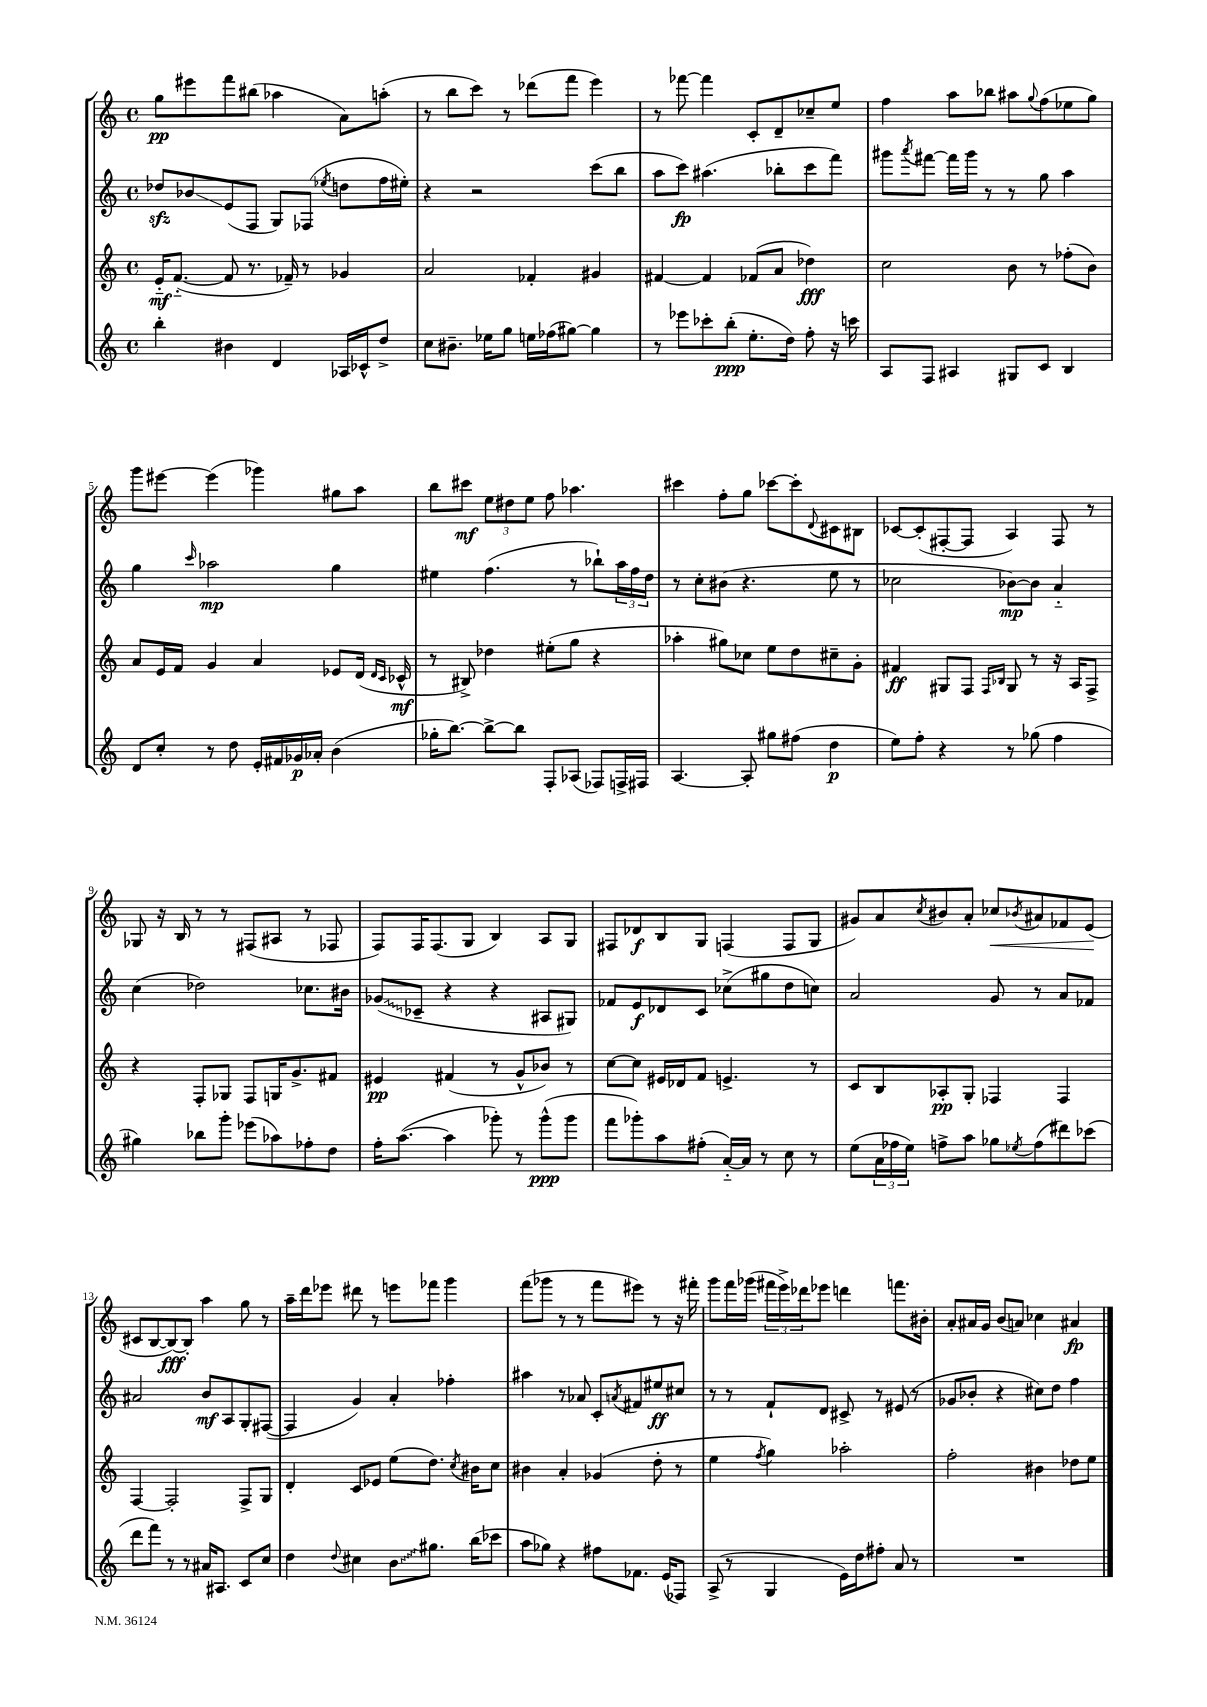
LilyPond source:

<<
\new StaffGroup <<
\new Staff = "s0" {
    \clef treble \key c \major \defaultTimeSignature \time 4/4
    g''8\pp eis'''8 f'''8 bis''8( aes''4 a'8) a''8-.( |
    r8 b''8 c'''8) r8 des'''8( f'''8 e'''4) |
    r8 fes'''8~ fes'''4 c'8-. d'8-- ces''8-- e''8 |
    f''4 a''8 bes''8 ais''8 \appoggiatura { g''8 } f''8( ees''8 g''8) |
    g'''8 eis'''8~ eis'''4( ges'''4) gis''8 a''8 |
    b''8 cis'''8\mf \tuplet 3/2 { e''8 dis''8 e''8 } f''8 aes''4. |
    cis'''4 f''8-. g''8 ces'''8~ ces'''8-. \appoggiatura { d'8 } cis'8 bis8 |
    ces'8~ ces'8-.( fis8~-. fis8 a4) fis8 r8 |
    ges8 r16 b16 r8 r8 fis8( ais8 r8 fes8 |
    f8) f16 f8.( g8 b4) a8 g8 |
    fis8 des'8\f b8 g8 f4( f8 g8 |
    gis'8) a'8 \acciaccatura { c''8 } bis'8 a'8-. ces''8\< \acciaccatura { bes'8 } ais'8 fes'8 e'8\!( |
    cis'8 b8~ b8~\fff) b8-. a''4 g''8 r8 |
    a''16-- d'''16 ees'''8 dis'''8 r8 e'''8 fes'''8 g'''4 |
    f'''8( ges'''8 r8 r8 f'''8 eis'''8) r8 r16 fis'''16-. |
    g'''8 f'''16 ges'''16( \tuplet 3/2 { fis'''16 e'''16->) des'''16 } ees'''8 d'''4 f'''8. bis'16-. |
    a'8-. ais'16 g'16 b'8( a'8) ces''4 ais'4\fp \bar "|." |
}
\new Staff = "s1" {
    \clef treble \key c \major \defaultTimeSignature \time 4/4
    des''8\sfz bes'8\glissando e'8( f8 g8) fes8( \acciaccatura { ees''8 } d''8 f''16 eis''16-.) |
    r4 r2 c'''8( b''8 |
    a''8 c'''8\fp) ais''4.( bes''8-. c'''8 f'''8) |
    gis'''8 \acciaccatura { a'''8 } fis'''8~ fis'''16 gis'''16 r8 r8 g''8 a''4 |
    g''4 \grace { c'''16 } aes''2\mp g''4 |
    eis''4 f''4.( r8 bes''8-!) \tuplet 3/2 { a''16 f''16 d''16 } |
    r8 c''8-. bis'8( r4. e''8 r8 |
    ces''2 bes'8~\mp) bes'8 a'4-_ |
    c''4( des''2) ces''8. bis'16 |
    \once \override Glissando.style = #'zigzag ges'8\glissando( ces'8-- r4 r4 ais8 gis8) |
    fes'8 e'8\f des'8 c'8 ces''8->( gis''8 d''8 c''8) |
    a'2 g'8 r8 a'8 fes'8 |
    ais'2 b'8\mf a8 g8-. fis8~( |
    fis4 g'4) a'4-. fes''4-. |
    ais''4 r8 aes'8 c'8-. \acciaccatura { a'8 } fis'8 eis''8\ff cis''8 |
    r8 r8 f'8-! d'8 cis'8-> r8 eis'8( r8 |
    ges'8 bes'8-. r4 cis''8) d''8 f''4 \bar "|." |
}
\new Staff = "s2" {
    \clef treble \key c \major \defaultTimeSignature \time 4/4
    e'16-_\mf f'8.~-_( f'8 r8. fes'16--) r8 ges'4 |
    a'2 fes'4-. gis'4 |
    fis'4~ fis'4 fes'8( a'8 des''4\fff) |
    c''2 b'8 r8 fes''8-.( b'8) |
    a'8 e'16 f'16 g'4 a'4 ees'8 d'16( \grace { d'16 c'16 } ces'16-^\mf |
    r8 bis8->) des''4 eis''8-.( g''8 r4 |
    aes''4-. gis''8) ces''8 e''8 d''8 cis''8-- g'8-. |
    fis'4\ff gis8 f8 \grace { f16 bes16 } gis8 r8 r16 a16 f8-> |
    r4 f8-. ges8 f8 g16 g'8.-> fis'8 |
    eis'4\pp fis'4( r8 g'8-^ bes'8) r8 |
    c''8~ c''8 eis'16 des'16 f'8 e'4.-> r8 |
    c'8 b8 aes8-.\pp g8-. fes4 fes4 |
    f4~ f2-. f8-> g8 |
    d'4-. c'8 ees'8 e''8( d''8.) \acciaccatura { c''8 } bis'16 c''8 |
    bis'4 a'4-. ges'4( d''8-. r8 |
    e''4 \acciaccatura { f''8 } g''4) aes''2-. |
    f''2-. bis'4 des''8 e''8 \bar "|." |
}
\new Staff = "s3" {
    \clef treble \key c \major \defaultTimeSignature \time 4/4
    b''4-. bis'4 d'4 aes16 ces'16-^ d''8-> |
    c''8 bis'8.-- ees''16 g''8 e''16 fes''16( gis''8~) gis''4 |
    r8 ees'''8 ces'''8-. b''8-.\ppp( e''8.-. d''16) f''8-. r16 c'''16 |
    a8 f8 ais4 gis8 c'8 b4 |
    d'8 c''8-. r8 d''8 e'16-. fis'16 ges'16\p aes'16-. b'4( |
    ges''16-. b''8.~) b''8~-> b''8 f8-. aes8( fes8) f16-> fis16 |
    a4.~ a8-. gis''8 fis''8( d''4\p |
    e''8) f''8-. r4 r8 ges''8( f''4 |
    gis''4) bes''8 g'''8-. ees'''8( aes''8) fes''8-. d''8 |
    f''16-. a''8.~( a''4 ges'''8-.) r8 ges'''8-^\ppp( ges'''8 |
    f'''8 ges'''8-.) a''8 fis''8-.( a'16~-_) a'16 r8 c''8 r8 |
    e''8( \tuplet 3/2 { a'16 fes''16 e''16) } f''8-> a''8 ges''8 \acciaccatura { ees''8 } f''8( dis'''8) ces'''8( |
    d'''8 f'''8) r8 r8 ais'16 ais8. c'8 c''8 |
    d''4 \appoggiatura { d''8 } cis''4 \once \override Glissando.style = #'zigzag b'8\glissando gis''8. b''16( ces'''8 |
    a''8 ges''8) r4 fis''8 fes'8. e'16( fes8) |
    a8->( r8 g4 e'16) d''16 fis''8-. a'8 r8 |
    R1 \bar "|." |
}
>>
>>
